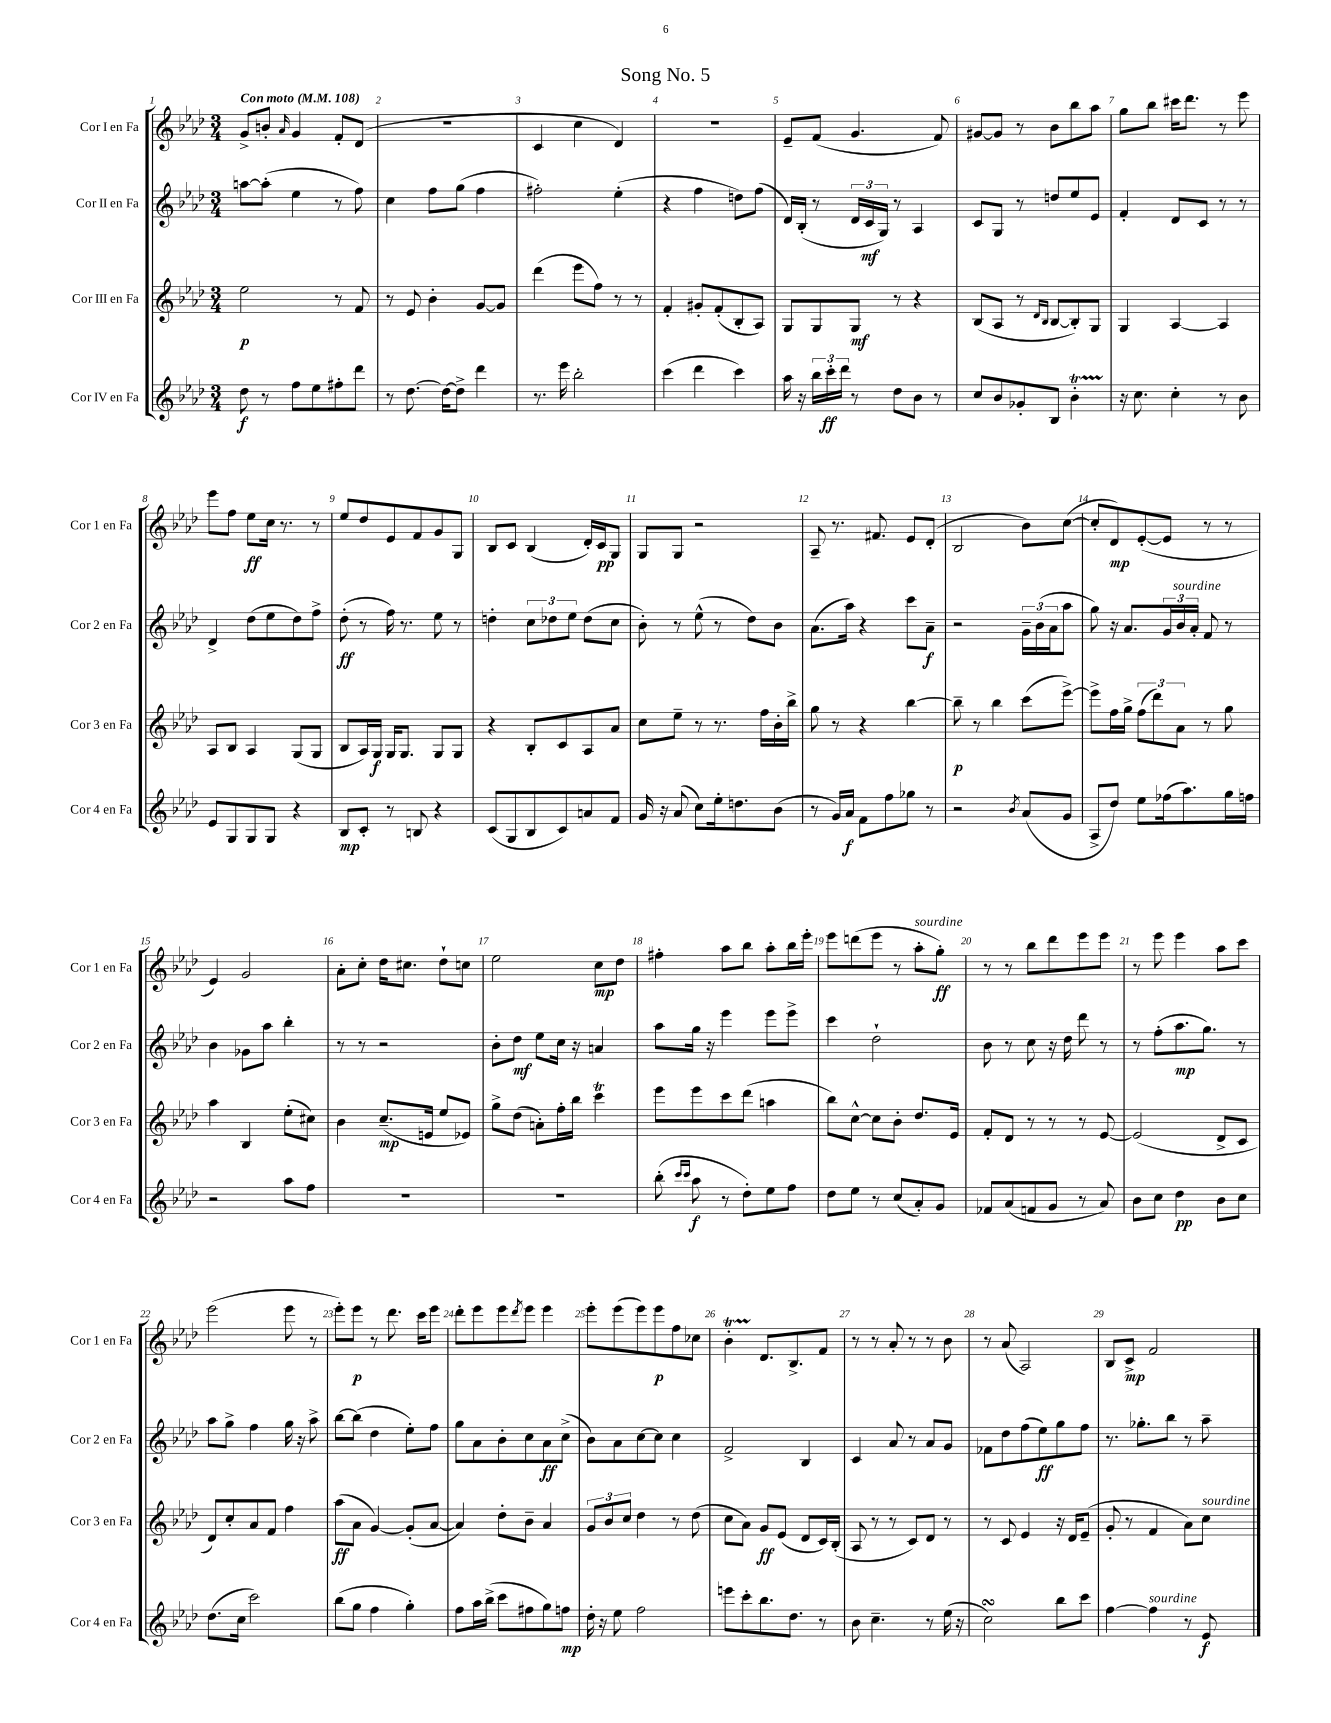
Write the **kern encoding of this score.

**kern	**kern	**kern	**kern
*staff4	*staff3	*staff2	*staff1
*clefG2	*clefG2	*clefG2	*clefG2
*k[b-e-a-d-]	*k[b-e-a-d-]	*k[b-e-a-d-]	*k[b-e-a-d-]
*M3/4	*M3/4	*M3/4	*M3/4
*MM108	*MM108	*MM108	*MM108
8dd-	2ee-	[8aa	8g^
8r	.	(8aa']	8b'
.	.	.	16qqa-
8ff	.	4ee-	4g
8ee-	.	.	.
8ff#'	8r	8r	8f'
8ddd-	8f	8ff)	(8d-
=	=	=	=
8r	8r	4cc	2.r
[8.dd-	8e-	.	.
.	4b-'	8ff	.
16dd-_	.	.	.
8dd-^]	.	(8gg	.
4ddd-	[8g	4ff	.
.	8g]	.	.
=	=	=	=
8.r	(4ddd-	2ff#')	4c
16eee-	.	.	.
2bb-'	8eee-	.	4cc
.	8ff)	.	.
.	8r	(4ee-'	4d-)
.	8r	.	.
=	=	=	=
(4ccc	4f'	4r	2.r
4ddd-	8g#'	4ff	.
.	(8f'	.	.
4ccc)	8B-'	8dd)	.
.	8A-)	(8ff	.
=	=	=	=
16aa-	8G	16d-)	8e-~
16r	.	(16B-'	.
24bb-	8G	8r	(8f
24ccc'	.	.	.
24ddd-	.	.	.
8r	8G	24d-	4.g
.	.	24c	.
.	.	24G)	.
8dd-	8r	8r	.
8b-	4r	4A-	.
8r	.	.	8f)
=	=	=	=
8cc	(8B-	8c	[8g#
8b-	8A-	8G	8g#]
8g-'	8r	8r	8r
.	16qqd-	.	.
.	16qqB-	.	.
8B-	[8B-	8dd	8b-
4b-'	8B-'])	8ee-	8bb-
.	8G	8e-	8aa-
=	=	=	=
16r	4G	4f'	8gg
8.cc	.	.	.
.	.	.	8bb-
4cc'	[4A-	8d-	16ccc#
.	.	.	8.ddd-
.	.	8c	.
8r	4A-]	8r	8r
8b-	.	8r	8eee-
=	=	=	=
8e-	8A-	4d-^	8eee-
8G	8B-	.	8ff
8G	4A-	(8dd-	8ee-
8G	.	8ee-	16cc
.	.	.	8.r
4r	(8G	8dd-)	.
.	8G	8ff^	8r
=	=	=	=
8B-	8B-	(8dd-'	8ee-
8c'	16A-)	8r	8dd-
.	16G	.	.
8r	16G	16ff)	8e-
.	8.G	8.r	.
8B	.	.	8f
4r	8G	8ee-	8g
.	8G	8r	8G
=	=	=	=
(8c	4r	4dd'	8B-
8G	.	.	8c
8B-	8B-'	12cc	(4B-
.	.	12dd-	.
8c)	8c	.	.
.	.	12ee-	.
8a	8A-	(8dd-	16d-')
.	.	.	16c
8f	8a-	8cc	8G
=	=	=	=
16g	8cc	8b-')	8G
16r	.	.	.
(8a-	8ee-~	8r	8G
8cc)	8r	(8ee-^^	2r
16ee-'	8.r	8r	.
8.dd	.	.	.
.	.	8dd-)	.
.	16ff	.	.
(8b-	16b-'	8b-	.
.	16bb-^	.	.
=	=	=	=
8r	8gg	(8.a-	8A-~
16g)	8r	.	8.r
16a-	.	16aa-)	.
8f	4r	4r	.
.	.	.	8.f#
8ff	.	.	.
8gg-	[4bb-	8ccc	8e-
8r	.	8a-~	(8d-'
=	=	=	=
2r	8bb-~]	2r	2B-
.	8r	.	.
.	4bb-	.	.
8qb-	.	.	.
(8a-	(8ccc	24g~	8b-)
.	.	(24b-	.
.	.	24a-	.
8g	[8eee-^)	8aa-	([8cc
=	=	=	=
8A-^	8eee-^]	8gg)	8cc']
8dd-)	16ff	16r	8d-)
.	16gg^	8.a-	.
8ee-	(12ff	.	([8e-'
.	12ddd-)	.	.
(16ff-	.	24g	8e-]
.	12a-	24b-	.
8.aa-)	.	.	.
.	.	24a-'	.
.	8r	8f	8r
16gg	8gg	8r	8r
16ff	.	.	.
=	=	=	=
2r	4aa-	4b-	4e-)
.	4B-	8g-	2g
.	.	8aa-	.
8aa-	(8ee-'	4bb-'	.
8ff	8cc#)	.	.
=	=	=	=
2.r	4b-	8r	8a-'
.	.	8r	8cc'
.	(8.cc~	2r	16dd-
.	.	.	8.cc#
.	16e	.	.
.	8ee-	.	8dd-`
.	8e-)	.	8cc
=	=	=	=
2.r	8gg^	8b-'	2ee-
.	(8dd-	8dd-	.
.	8a')	8ee-	.
.	16ff'	16cc	.
.	16bb-	16r	.
.	4ccc	4a	8cc
.	.	.	8dd-
=	=	=	=
(8bb-'	8eee-	8aa-	4ff#'
16qqccc	.	.	.
16qqccc	.	.	.
8aa-	8eee-	16gg	.
.	.	16r	.
8r	8ccc	4eee-	8aa-
8dd-')	(8ddd-	.	8bb-
8ee-	4aa	8eee-	8aa-'
8ff	.	8eee-^	16bb-
.	.	.	16eee-'
=	=	=	=
8dd-	8bb-)	4ccc	8eee-
8ee-	[8cc^^	.	(8ddd
8r	8cc]	2dd-`	8eee-
(8cc	8b-'	.	8r
8a-')	8.dd-	.	8aa-'
8g	.	.	8gg')
.	16e-	.	.
=	=	=	=
8f-	8f'	8b-	8r
(8a-	8d-	8r	8r
8f	8r	8cc	8bb-
8g	8r	16r	8ddd-
.	.	16dd-	.
8r	8r	8ddd-	8eee-
8a-)	[8e-	8r	8eee-
=	=	=	=
8b-	(2e-]	8r	8r
8cc	.	(8ff'	8eee-
4dd-	.	8.aa-	4eee-
.	.	8.gg)	.
8b-	8d-^	.	8aa-
8cc	8c	8r	8ccc
=	=	=	=
(8.dd-	8d-)	8aa-	(2eee-
.	8cc'	8gg^	.
16cc	.	.	.
2ccc)	8a-	4ff	.
.	8f	.	.
.	4ff	16gg	8eee-
.	.	16r	.
.	.	8aa-^	8r
=	=	=	=
(8bb-	(8aa-	[8bb-	8eee-')
8gg	8a-	(8bb-]	8eee-
4ff	[4g)	4dd-	8r
.	.	.	8.ddd-
4gg')	(8g']	8ee-')	.
.	.	.	16ccc
.	[8a-	8ff	8eee-
=	=	=	=
8ff	4a-])	8gg	8ddd-'
16aa-	.	8a-	8eee-
(16bb-^	.	.	.
8ccc	8dd-'	8b-'	8eee-
.	.	.	8qddd-
8ff#	8b-~	8cc	8eee-
8gg)	4a-	8a-	4eee-
8ff	.	(8cc^	.
=	=	=	=
16dd-'	12g	8b-)	8eee-'
16r	.	.	.
.	12b-	.	.
8ee-	.	8a-	(8eee-
.	12cc	.	.
2ff	4dd-	[8cc	8eee-)
.	.	8cc]	8eee-
.	8r	4cc	8ff
.	(8dd-	.	8cc-
=	=	=	=
8eee	8cc	2f^	4b-'
8ccc'	8a-)	.	.
8.bb-	8g	.	8.d-
.	(8e-	.	.
8.dd-	.	.	8.B-^
.	8d-	4B-	.
8r	16c)	.	8f
.	(16B-'	.	.
=	=	=	=
8b-	8A-	4c	8r
4.cc~	8r	.	8r
.	8r	8a-	8a-'
.	8c)	8r	8r
8r	8d-	8a-	8r
(16ee-	8r	8g	8b-
16r	.	.	.
=	=	=	=
2cc)	8r	8f-	8r
.	8c	8dd-	(8a-
.	4e-	(8ff	2A-)
.	.	8ee-)	.
8bb-	16r	8gg	.
.	16d-	.	.
8ccc	(8e-~	8ff	.
=	=	=	=
[4ff	8g'	8.r	8B-
.	8r	.	8c^
.	.	8.gg-'	.
4ff]	4f	.	2f
.	.	8bb-	.
8r	8a-)	8r	.
8e-	8cc	8aa-~	.
==	==	==	==
*-	*-	*-	*-
